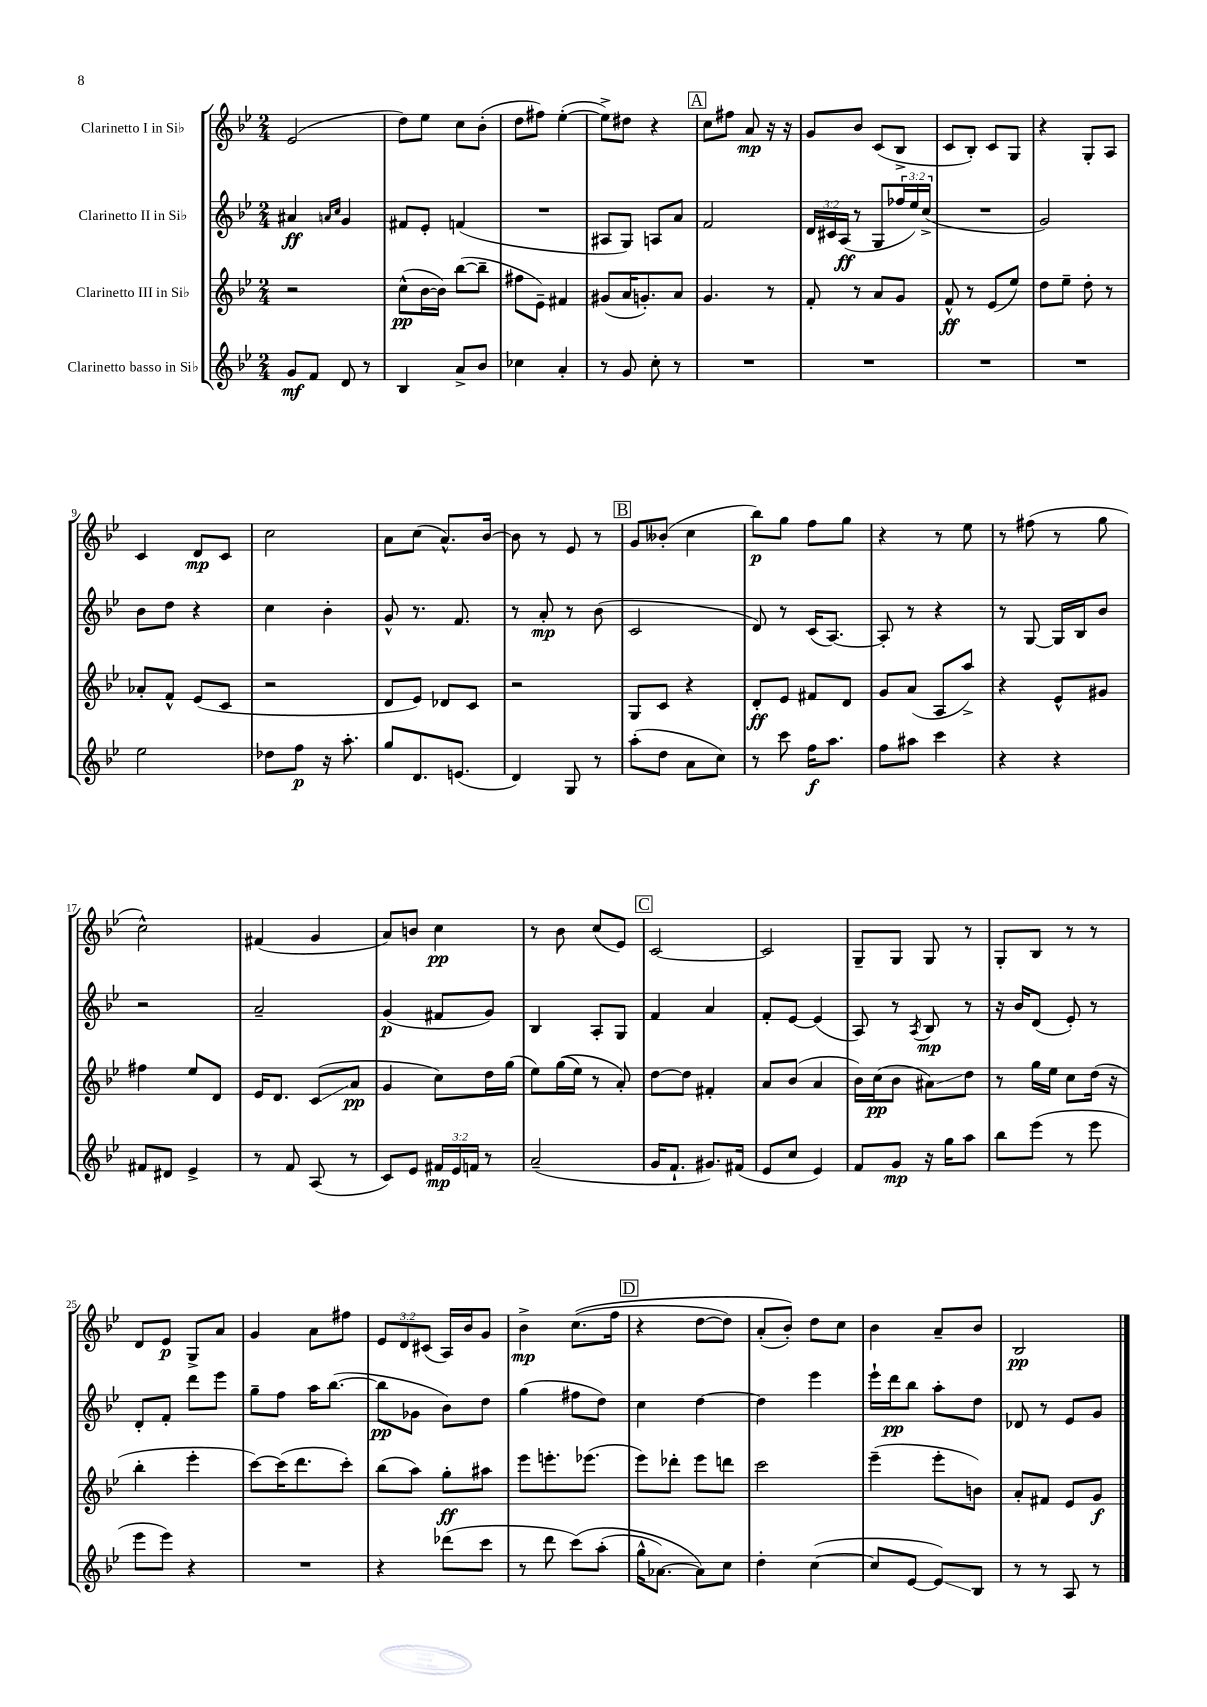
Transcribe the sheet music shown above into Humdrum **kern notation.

**kern	**kern	**kern	**kern
*staff4	*staff3	*staff2	*staff1
*clefG2	*clefG2	*clefG2	*clefG2
*k[b-e-]	*k[b-e-]	*k[b-e-]	*k[b-e-]
*M2/4	*M2/4	*M2/4	*M2/4
8g	2r	4a#	(2e-
8f	.	.	.
.	.	16qqa	.
.	.	16qqcc	.
8d	.	4g	.
8r	.	.	.
=	=	=	=
4B-	(8cc^^	8f#	8dd)
.	[16b-	8e-'	8ee-
.	16b-])	.	.
8a^	([8bb-	(4f	8cc
8b-	8bb-~]	.	(8b-'
=	=	=	=
4cc-	8ff#	2r	8dd
.	8e-~)	.	8ff#)
4a'	4f#	.	([4ee-'
=	=	=	=
8r	(8g#	8A#	8ee-^])
8g	16a	8G)	8dd#
.	8.g')	.	.
8cc'	.	8A	4r
8r	8a	8a	.
=	=	=	=
2r	4.g	2f	8cc
.	.	.	8ff#
.	.	.	8a
.	8r	.	16r
.	.	.	16r
=	=	=	=
2r	8f'	24d	8g
.	.	24c#	.
.	.	(24A	.
.	8r	8r	8b-
.	8a	8G	(8c
.	8g	24ff-	8B-^
.	.	24ee-)	.
.	.	(24cc^	.
=	=	=	=
2r	8f^^	2r	8c
.	8r	.	8B-')
.	(8e-	.	8c
.	8ee-)	.	8G
=	=	=	=
2r	8dd	2g)	4r
.	8ee-~	.	.
.	8dd'	.	8G'
.	8r	.	8A
=	=	=	=
2ee-	8a-'	8b-	4c
.	8f^^	8dd	.
.	(8e-	4r	8d
.	8c	.	8c
=	=	=	=
8dd-	2r	4cc	2cc
8ff	.	.	.
16r	.	4b-'	.
8.aa'	.	.	.
=	=	=	=
8gg	8d	8g^^	8a
8.d	8e-)	8.r	(8cc
.	8d-	.	8.a^^)
(8.e	.	8.f	.
.	8c	.	.
.	.	.	[16b-
=	=	=	=
4d)	2r	8r	8b-]
.	.	8a'	8r
8G	.	8r	8e-
8r	.	(8b-	8r
=	=	=	=
(8aa'	8G	2c	8g
8dd	8c	.	(8b--'
8a	4r	.	4cc
8cc)	.	.	.
=	=	=	=
8r	8d'	8d)	8bb-)
8ccc	8e-	8r	8gg
16ff	8f#	(16c	8ff
8.aa	.	[8.A)	.
.	8d	.	8gg
=	=	=	=
8ff	8g	8A']	4r
8aa#	(8a	8r	.
4ccc	8A	4r	8r
.	8aa^)	.	8ee-
=	=	=	=
4r	4r	8r	8r
.	.	[8G	(8ff#
4r	8e-^^	16G]	8r
.	.	16B-	.
.	8g#	8b-	8gg
=	=	=	=
8f#	4ff#	2r	2cc^^)
8d#	.	.	.
4e-^	8ee-	.	.
.	8d	.	.
=	=	=	=
8r	16e-	2a~	(4f#
.	8.d	.	.
8f	.	.	.
(8A	(8c	.	4g
8r	8a	.	.
=	=	=	=
8c)	4g	(4g	8a)
8e-	.	.	8b
24f#	8cc)	8f#	4cc
24e-	.	.	.
24f	.	.	.
8r	16dd	8g)	.
.	(16gg	.	.
=	=	=	=
(2a~	8ee-)	4B-	8r
.	&((16gg	.	8b-
.	16ee-)	.	.
.	8r	8A'	(8cc
.	8a'&)	8G	8e-)
=	=	=	=
16g	[8dd	4f	[2c
8.f`	.	.	.
.	8dd]	.	.
8.g#)	4f#'	4a	.
(16f#	.	.	.
=	=	=	=
8e-	8a	8f'	2c]
8cc	(8b-	[8e-	.
4e-)	4a	(4e-]	.
=	=	=	=
8f	16b-)	8A)	8G~
.	(16cc	.	.
8g	8b-	8r	8G
.	.	8qA	.
16r	8a#)	8B-	8G
16gg	.	.	.
8aa	8dd	8r	8r
=	=	=	=
8bb-	8r	16r	8G'
.	.	16b-	.
(8eee-	16gg	(8d	8B-
.	16ee-	.	.
8r	8cc	8e-')	8r
8eee-	(16dd	8r	8r
.	16r	.	.
=	=	=	=
8eee-	4bb-'	8d'	8d
8eee-)	.	8f'	8e-
4r	4eee-'	8ddd	8G^
.	.	8eee-	8a
=	=	=	=
2r	[8ccc)	8gg~	4g
.	(16ccc]	8ff	.
.	8.ddd	.	.
.	.	16aa	8a
.	.	([8.bb-	.
.	8ccc')	.	8ff#
=	=	=	=
4r	(8bb-	8bb-]	12e-
.	.	.	12d
.	8aa)	8g-	.
.	.	.	(12c#
(8ddd-	8gg'	8b-)	16A)
.	.	.	16b-
8ccc	8aa#	8dd	8g
=	=	=	=
8r	8eee-	(4gg	4b-^
8ddd	8.eee'	.	.
&(8ccc)	.	8ff#	&((8.cc
.	(8.eee-	.	.
(8aa'	.	8dd)	.
.	.	.	16ff
=	=	=	=
16gg^^	8eee-)	4cc	4r
[8.a-)	.	.	.
.	8ddd-'	.	.
8a-]&)	8eee-	[4dd	[8dd
8cc	8ddd	.	8dd])
=	=	=	=
4dd'	2ccc	4dd]	(8a'
.	.	.	8b-')&)
([4cc	.	4eee-	8dd
.	.	.	8cc
=	=	=	=
8cc]	(4eee-~	16eee-`	4b-
.	.	16ddd	.
[8e-	.	8bb-	.
8e-])	8eee-'	8aa'	8a~
8B-	8b)	8dd	8b-
=	=	=	=
8r	8a'	8d-	2B-
8r	8f#	8r	.
8A	8e-	8e-	.
8r	8g	8g	.
==	==	==	==
*-	*-	*-	*-
